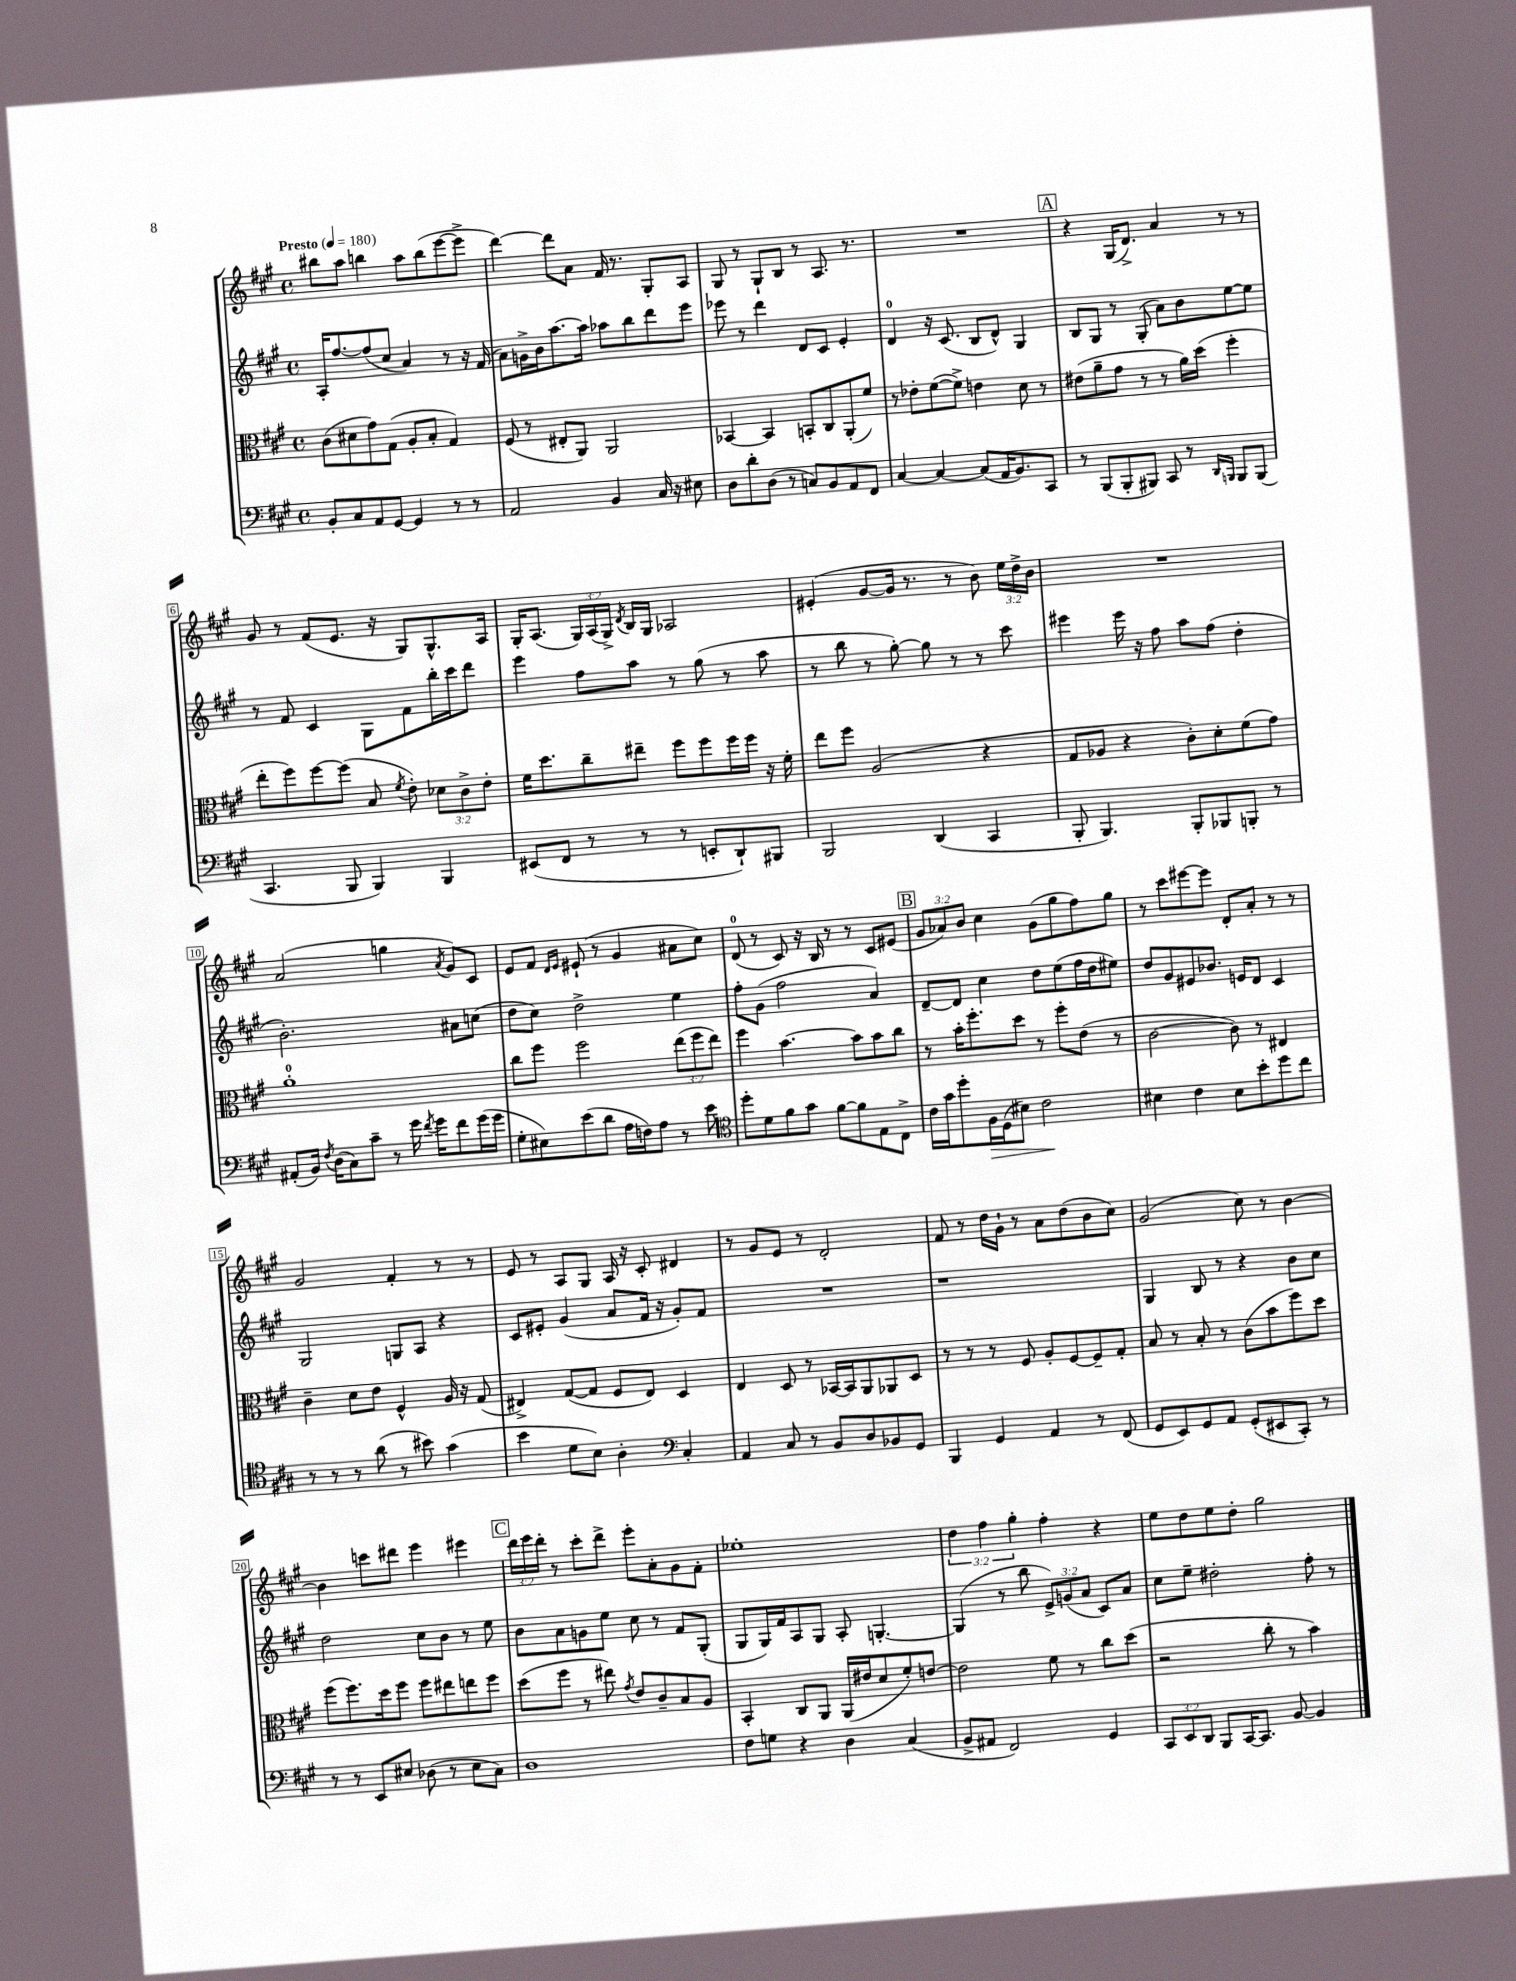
<<
\new StaffGroup <<
\new Staff = "s0" {
    \clef treble \key a \major \defaultTimeSignature \time 4/4 \override Staff.TupletNumber.text = #tuplet-number::calc-fraction-text \tempo "Presto" 4 = 180
    \autoBeamOff bis''8[ a''8] b''4 a''8[ b''8( e'''8~ e'''8]-> |
    d'''4~) d'''8[ a'8] fis'16 r8. gis8[-. a8] |
    gis8 r8 gis8[-! b8] r8 a8. r8. |
    R1 |
    \mark \markup { \box "A" } r4 gis16[( d'8.]->) a'4 r8 r8 |
    gis'8 r8 fis'8[( e'8.] r16 gis8[) gis8.-^ a16] |
    gis16[-. a8.]( \tuplet 3/2 { gis16[) a16( gis16]->) } \acciaccatura { d'8 } b16[ gis16] aes2 |
    eis'4-.( gis'8[~ gis'16] r8. r8 b'8) \tuplet 3/2 { e''16[ d''16-> b'16] } |
    R1 |
    a'2( g''4 \acciaccatura { a'8 } gis'8[) cis'8] |
    e'8[ fis'8] \grace { d'16[ e'16] } eis'8-!( r8 gis'4 ais'8[ cis''8]) |
    d'8-0( r8 cis'8) r16 b16 r8 r8 cis'8[ eis'8]( |
    \mark \markup { \box "B" } \tuplet 3/2 { gis'8[ aes'8) b'8] } cis''4 gis'8[( gis''8 fis''8) gis''8] |
    r8 cis'''8[ eis'''8~ eis'''8] d'8[-. a'8]-. r8 r8 |
    gis'2 fis'4-. r8 r8 |
    e'8 r8 a8[ gis8] a16 r16 cis'8-. dis'4 |
    r8 gis'8[ e'8] r8 d'2-. |
    fis'8 r8 d''16[ gis'16]-! r8 a'8[ d''8( b'8 cis''8]) |
    gis'2( cis''8) r8 b'4~ |
    b'4 c'''8[ dis'''8] e'''4 eis'''4 |
    \mark \markup { \box "C" } \tuplet 3/2 { d'''16[ e'''16 d'''16]-. } r8 cis'''8[-. d'''8]-> e'''8[-. a'8-. gis'8 fis'8]-. |
    ees''1-. |
    \tuplet 3/2 { d''4 fis''4 gis''4-. } fis''4-. r4 |
    e''8[ d''8 e''8 d''8]-. gis''2 \bar "|." |
}
\new Staff = "s1" {
    \clef treble \key a \major \defaultTimeSignature \time 4/4 \override Staff.TupletNumber.text = #tuplet-number::calc-fraction-text
    \autoBeamOff a16[-. fis''8.~ fis''8( cis''8] a'4) r8 r16 fis'16( |
    a'8[) g'16-> b'16 a''8.~ a''16] aes''8[ b''8 d'''8 e'''8] |
    ees'''8 r8 d'''4 d'8[ cis'8] e'4-. |
    d'4-0 r16 cis'8.( b8[ d'8]-^) gis4 |
    \mark \markup { \box "A" } b8[ gis8] r8 gis8-.( a'8[) b'8 e''8~ e''8] |
    r8 fis'8 cis'4 gis8[ fis'8 b''16-. cis'''16 d'''8] |
    e'''4 fis''8[ a''8] r8 gis''8( r8 a''8 |
    r8 b''8 r8 gis''8~-.) gis''8 r8 r8 cis'''8 |
    eis'''4 eis'''16 r16 fis''8 a''8[ fis''8]( d''4-. |
    b'2.-.) ais'8[ c''8]( |
    d''8[ cis''8]) d''2-> e''4 |
    fis''8[-. gis'8]( fis''2 a'4) |
    \mark \markup { \box "B" } d'8[~-- d'8] cis''4 d''8[ e''8( fis''16 d''16 eis''8]) |
    d''8[ gis'8 eis'8 bes'8.] e'16[ d'8] cis'4 |
    gis2 g8[ a8] r4 |
    cis'8[ eis'8]-. gis'4( a'8[ fis'16] r16 gis'8[-.) fis'8] |
    R1 |
    r1 |
    gis4 b8 r8 r4 b'8[ cis''8] |
    d''2 cis''8[ b'8] r8 e''8 |
    \mark \markup { \box "C" } b'8[ a'8 g'8 e''8] cis''8 r8 fis'8[ gis8]-.( |
    gis8[ gis16) fis'16 a8 gis8] a8-. g4.~-. |
    g4( r8 b''8 \tuplet 3/2 { e'8[->) g'8( a'8] } cis'8[) a'8] |
    cis''8[ e''8]-- dis''2-. fis''8-. r8 \bar "|." |
}
\new Staff = "s2" {
    \clef alto \key a \major \defaultTimeSignature \time 4/4 \override Staff.TupletNumber.text = #tuplet-number::calc-fraction-text
    \autoBeamOff cis'8[( dis'8 gis'8) gis8]( a8[-. b8]-. gis4) |
    fis8( r8 eis8[-. a,8]) a,2 |
    bes,4~ bes,4 b,8[-. cis8 a,8-.( fis'8]) |
    r8 ees'8[-. fis'8~( fis'8]->) e'4 d'8 r8 |
    \mark \markup { \box "A" } eis'8[( a'8-- gis'8] r8 r8 a'16[) d''16]( fis''4-. |
    e''8[-. fis''8) fis''8~ fis''8]( b8 \acciaccatura { fis'8 } e'8-.) \tuplet 3/2 { des'8[ cis'8-> e'8]-. } |
    fis'16[ d''8. cis''8-- eis''8]-- fis''8[ fis''8 fis''16 fis''16] r16 fis'16-. |
    e''8[ fis''8] a2( r4 |
    gis8[ aes8] r4 cis'8[-.) d'8-. fis'8( gis'8]) |
    a'1-0-. |
    cis''8[ fis''8] fis''2 \tuplet 3/2 { e''8[( fis''8 e''8]) } |
    fis''4 b'4.~ b'8[ b'8 cis''8] |
    \mark \markup { \box "B" } r8 b'16[-. fis''8.-. d''8] r8 fis''8[-. e'8]( r8 |
    cis'2~ cis'8) r8 eis4 |
    cis'4-- d'8[ e'8] fis4-^ a16 r16 gis8( |
    eis4->) gis8[~( gis8] fis8[ eis8]) d4 |
    e4 d8 r8 bes,16[~ bes,16 a,8 aes,8 d8] |
    r8 r8 r8 fis8 a8[-. fis8~ fis8-- gis8]-. |
    b8 r8 b8-. r8 cis'8[( b'8 fis''8) d''8] |
    fis''8[( fis''8.) d''16 fis''8] fis''8[ eis''8 e''8 fis''8] |
    \mark \markup { \box "C" } d''8[( fis''8] r8 eis''8) \acciaccatura { gis'8 } e'8[ cis'8-- b8 a8] |
    b,4-. cis8[ a,8] a,16[( eis'16 d'8 fis'8-.) e'8]~ |
    e'2 fis'8 r8 cis''8[ d''8]( |
    r2 cis''8-. r8 b'4) \bar "|." |
}
\new Staff = "s3" {
    \clef bass \key a \major \defaultTimeSignature \time 4/4 \override Staff.TupletNumber.text = #tuplet-number::calc-fraction-text
    \autoBeamOff b,8[-. cis8 a,8 gis,8]~ gis,4 r8 r8 |
    a,2 b,4 cis16 r16 eis8 |
    d8[ d'8-. d8]( r8 c8[) b,8 a,8 fis,8] |
    cis4~ cis4~ cis8[( a,16 b,8.) cis,8] |
    \mark \markup { \box "A" } r8 b,,8[( b,,8-. bis,,8]) cis,8 r8 \grace { d,16[ b,,16] } b,,8[ b,,8]( |
    cis,4. b,,8 b,,4) b,,4 |
    eis,8[( fis,8] r8 r8 r8 e,8[-. d,8-!) bis,,8] |
    b,,2 d,4( cis,4 |
    b,,8-. b,,4.) b,,8[-. bes,,8 b,,8]-. r8 |
    ais,8[-.( b,16]) \acciaccatura { fis8 } d16[( cis8) cis'8]-- r8 gis'16 \acciaccatura { fis'8 } gis'16[ fis'8 gis'16( gis'16] |
    gis8[-. eis8) e'8( d'8] a16[ f16) a8] r8 e'8 |
    \clef tenor d''8[-. d'8 fis'8 gis'8] fis'8[~ fis'8 e8 cis8]-> |
    \mark \markup { \box "B" } cis'16[ gis'16 d''8-. fis16\> d16( bis8]) cis'2\! |
    bis4 cis'4 bis8[ b'8-. d''8 cis''8] |
    r8 r8 r8 a'8( r8 bis'8) gis'4( |
    b'4 d'8[ b8]) a4-. \clef bass cis4-. |
    a,4 cis8 r8 b,8[ d8 bes,8 gis,8] |
    b,,4 gis,4 a,4 r8 fis,8( |
    gis,8[ e,8) gis,8 a,8] gis,8[-.( eis,8 cis,8]-.) r8 |
    r8 r8 e,8[ eis8] des8( r8 eis8[ cis8]) |
    \mark \markup { \box "C" } d1 |
    fis8[ g8] r4 d4 cis4( |
    b,8[-> ais,8] fis,2) gis,4 |
    \tuplet 3/2 { cis,8[ e,8 d,8] } b,,8[ cis,16~ cis,8.] b,8~ b,4 \bar "|." |
}
>>
>>
\layout { \context { \Score \override BarNumber.stencil = #(make-stencil-boxer 0.1 0.3 ly:text-interface::print) } }
